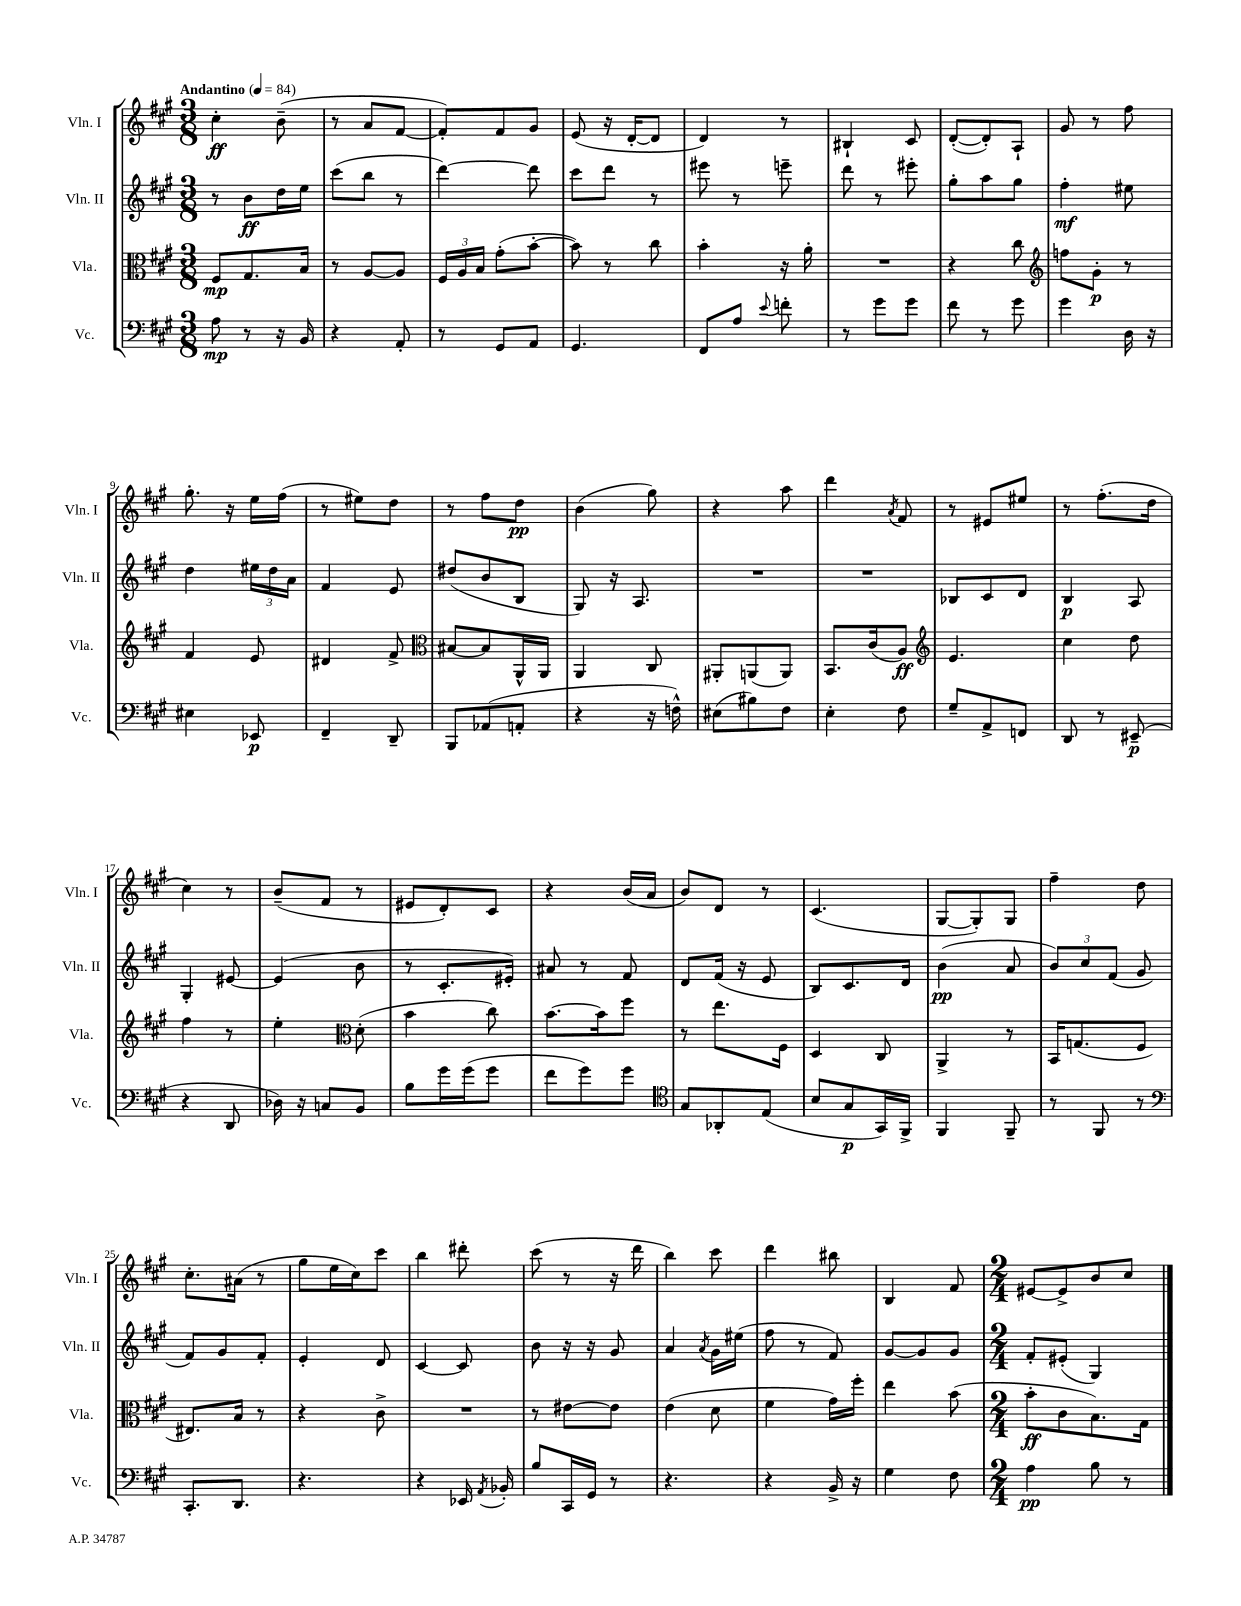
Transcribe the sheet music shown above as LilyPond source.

<<
\new StaffGroup <<
\new Staff = "s0" \with { instrumentName = "Vln. I" shortInstrumentName = "Vln. I" } {
    \clef treble \key a \major \numericTimeSignature \time 3/8 \tempo "Andantino" 4 = 84
    \autoBeamOff cis''4-.\ff b'8--( |
    r8 a'8[ fis'8]~ |
    fis'8[-.) fis'8 gis'8] |
    e'8( r16 d'16[~-. d'8] |
    d'4) r8 |
    bis4-! cis'8 |
    d'8[~-.( d'8-.) a8]-! |
    gis'8 r8 fis''8 |
    gis''8.-. r16 e''16[ fis''16]( |
    r8 eis''8[) d''8] |
    r8 fis''8[ d''8]\pp |
    b'4( gis''8) |
    r4 a''8 |
    d'''4 \acciaccatura { a'8 } fis'8 |
    r8 eis'8[ eis''8] |
    r8 fis''8.[-.( d''16] |
    cis''4) r8 |
    b'8[--( fis'8] r8 |
    eis'8[ d'8-.) cis'8] |
    r4 b'16[( a'16] |
    b'8[) d'8] r8 |
    cis'4.( |
    gis8[~ gis8-.) gis8] |
    fis''4-- d''8 |
    cis''8.[-. ais'16]( r8 |
    gis''8[ e''16 cis''16) cis'''8] |
    b''4 dis'''8-. |
    cis'''8( r8 r16 d'''16 |
    b''4) cis'''8 |
    d'''4 bis''8 |
    b4 fis'8 |
    \numericTimeSignature \time 2/4 eis'8[~ eis'8-> b'8 cis''8] \bar "|." |
}
\new Staff = "s1" \with { instrumentName = "Vln. II" shortInstrumentName = "Vln. II" } {
    \clef treble \key a \major \numericTimeSignature \time 3/8
    \autoBeamOff r8 b'8[\ff d''16 e''16] |
    cis'''8[( b''8] r8 |
    d'''4~) d'''8 |
    cis'''8[ d'''8] r8 |
    eis'''8 r8 e'''8-- |
    d'''8 r8 eis'''8-. |
    gis''8[-. a''8 gis''8] |
    fis''4-.\mf eis''8 |
    d''4 \tuplet 3/2 { eis''16[ d''16 a'16] } |
    fis'4 e'8 |
    dis''8[( b'8 b8] |
    gis8) r16 a8. |
    R4. |
    R4. |
    bes8[ cis'8 d'8] |
    b4\p a8 |
    gis4-. eis'8~ |
    eis'4( b'8 |
    r8 cis'8.[-. eis'16]-.) |
    ais'8 r8 fis'8 |
    d'8[ fis'16]( r16 e'8 |
    b8[) cis'8. d'16] |
    b'4\pp( a'8 |
    \tuplet 3/2 { b'8[) cis''8 fis'8]( } gis'8 |
    fis'8[) gis'8 fis'8]-. |
    e'4-. d'8 |
    cis'4~ cis'8 |
    b'8 r16 r16 gis'8 |
    a'4 \acciaccatura { a'8 } gis'16[ eis''16]( |
    fis''8 r8 fis'8) |
    gis'8[~ gis'8 gis'8] |
    \numericTimeSignature \time 2/4 fis'8[-. eis'8]-.( gis4) \bar "|." |
}
\new Staff = "s2" \with { instrumentName = "Vla." shortInstrumentName = "Vla." } {
    \clef alto \key a \major \numericTimeSignature \time 3/8
    \autoBeamOff fis8[\mp gis8. b16] |
    r8 a8[~ a8] |
    \tuplet 3/2 { fis16[ a16 b16] } gis'8[-.( b'8]~-. |
    b'8) r8 cis''8 |
    b'4-. r16 a'16-. |
    R4. |
    r4 cis''8 |
    \clef treble f''8[ gis'8]-.\p r8 |
    fis'4 e'8 |
    dis'4 fis'8-> |
    \clef alto bis8[~ bis8 a,16-^ a,16] |
    a,4 cis8 |
    ais,8[-. a,8( a,8]) |
    b,8.[ cis'16( a8]\ff) |
    \clef treble e'4. |
    cis''4 d''8 |
    fis''4 r8 |
    e''4-. \clef alto d'8-.( |
    b'4 cis''8) |
    b'8.[~ b'16 fis''8] |
    r8 e''8.[ fis16] |
    d4 cis8 |
    a,4-> r8 |
    b,16[ g8.( fis8] |
    eis8.[) b16] r8 |
    r4 cis'8-> |
    R4. |
    r8 eis'8[~ eis'8] |
    e'4( d'8 |
    fis'4 gis'16[) fis''16]-. |
    e''4 b'8( |
    \numericTimeSignature \time 2/4 b'8[-.\ff cis'8 b8.) gis16] \bar "|." |
}
\new Staff = "s3" \with { instrumentName = "Vc." shortInstrumentName = "Vc." } {
    \clef bass \key a \major \numericTimeSignature \time 3/8
    \autoBeamOff a8\mp r8 r16 b,16 |
    r4 a,8-. |
    r8 gis,8[ a,8] |
    gis,4. |
    fis,8[ a8] \appoggiatura { e'8 } f'8-. |
    r8 gis'8[ gis'8] |
    fis'8 r8 gis'8 |
    gis'4 d16 r16 |
    eis4 ees,8\p |
    fis,4-- d,8-- |
    b,,8[ aes,8( a,8]-. |
    r4 r16 f16-^) |
    eis8[( bis8) fis8] |
    e4-. fis8 |
    gis8[-- a,8-> f,8] |
    d,8 r8 eis,8--\p( |
    r4 d,8 |
    des16) r16 c8[ b,8] |
    b8[ gis'16 gis'16( gis'8] |
    fis'8[ gis'8) gis'8] |
    \clef tenor gis8[ aes,8-. e8]( |
    b8[ gis8\p gis,16) fis,16]-> |
    fis,4 fis,8-- |
    r8 fis,8 r8 |
    \clef bass cis,8.[-. d,8.] |
    r4. |
    r4 ees,16 \acciaccatura { a,8 } bes,16-. |
    b8[ cis,16 gis,16] r8 |
    r4. |
    r4 b,16-> r16 |
    gis4 fis8 |
    \numericTimeSignature \time 2/4 a4\pp b8 r8 \bar "|." |
}
>>
>>
